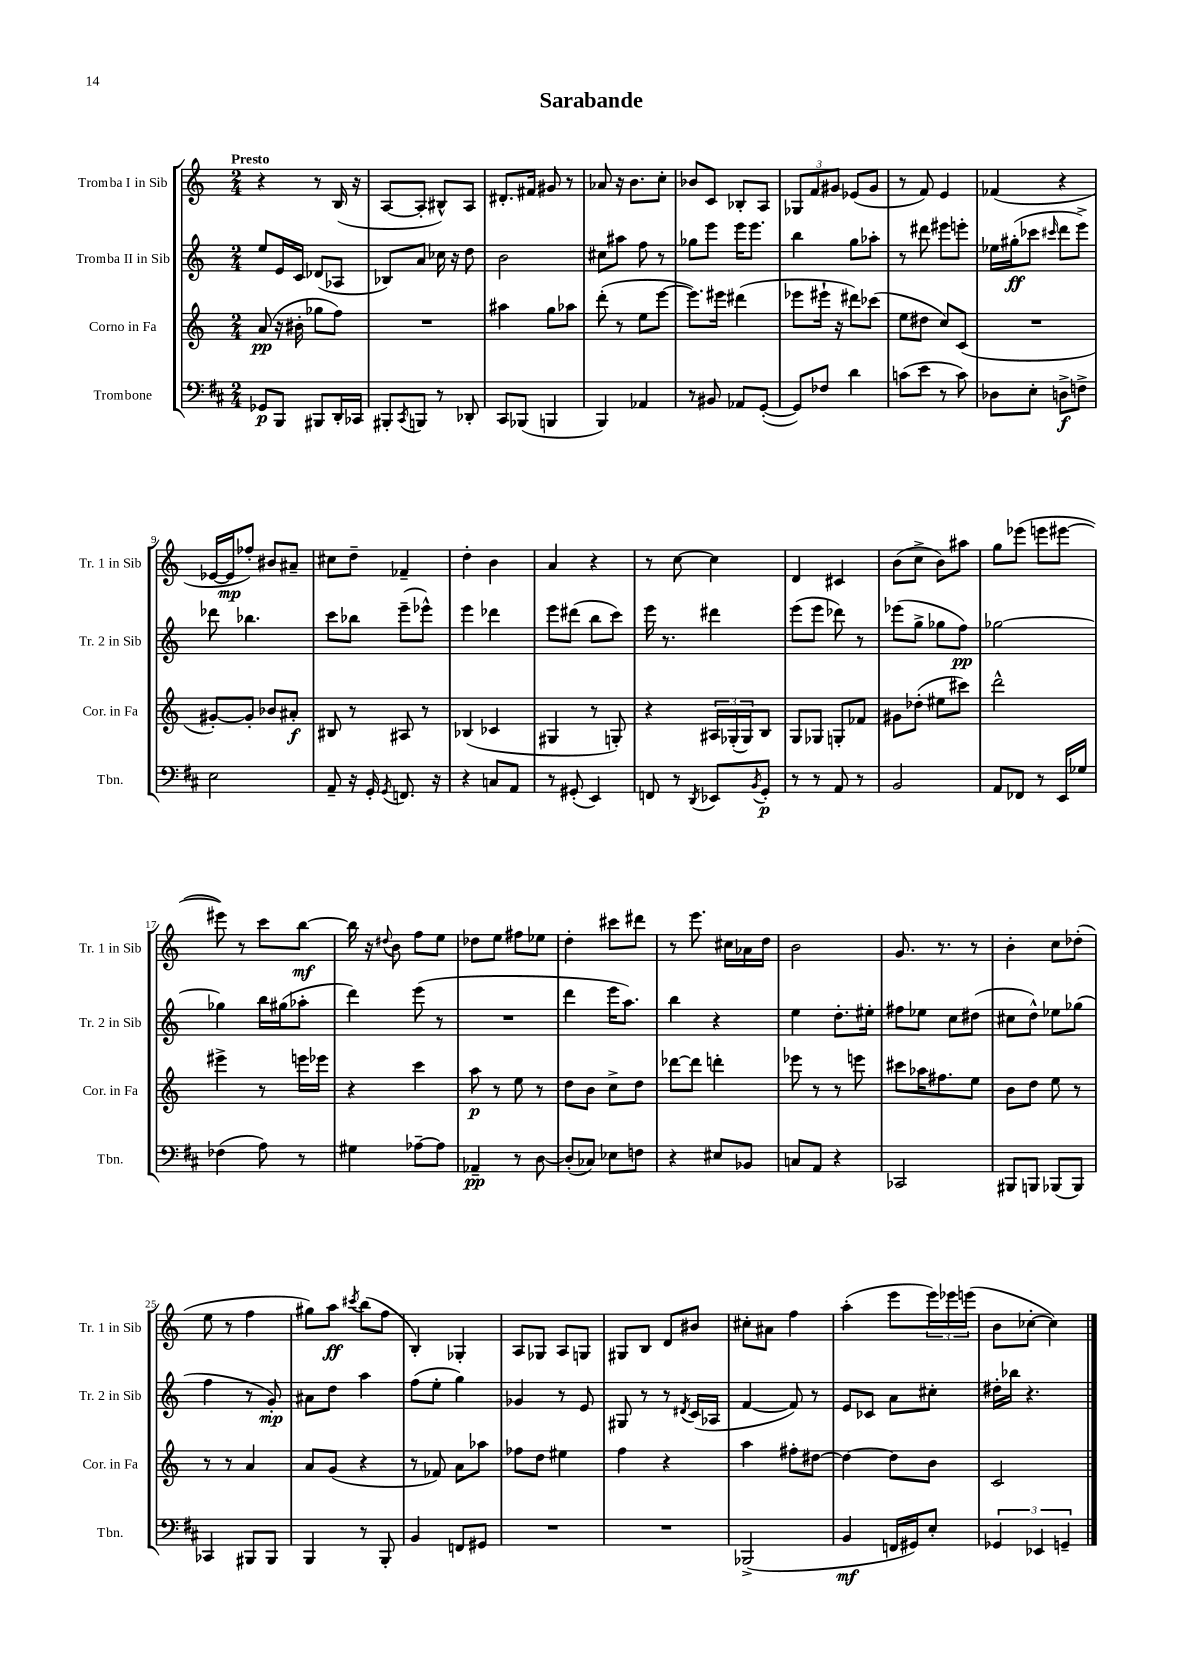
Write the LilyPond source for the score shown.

\header { title = "Sarabande" }
<<
\new StaffGroup <<
\new Staff = "s0" \with { instrumentName = "Tromba I in Sib" shortInstrumentName = "Tr. 1 in Sib" } {
    \clef treble \key c \major \numericTimeSignature \time 2/4 \tempo "Presto"
    r4 r8 b16( r16 |
    a8~ a8-. bis8-^) a8 |
    dis'8.-. fis'16 gis'8 r8 |
    aes'8 r16 b'8. c''8-. |
    bes'8 c'8 bes8-. a8 |
    \tuplet 3/2 { ges8 f'8 gis'8 } ees'8( gis'8 |
    r8 f'8) e'4 |
    fes'4( r4 |
    ees'16~ ees'16\mp fes''8-.) bis'8 ais'8-- |
    cis''8 d''8-- fes'4-- |
    d''4-. b'4 |
    a'4 r4 |
    r8 c''8~ c''4 |
    d'4 cis'4 |
    b'8( c''8-> b'8) ais''8 |
    g''8 ees'''8( e'''8 eis'''8~ |
    eis'''8) r8 c'''8 b''8~\mf |
    b''16 r16 \appoggiatura { dis''8 } b'8 f''8 e''8 |
    des''8 e''8 fis''8 ees''8 |
    d''4-. cis'''8 dis'''8 |
    r8 e'''8. cis''16 aes'16 d''16 |
    b'2 |
    g'8. r8. r8 |
    b'4-. c''8 des''8-.( |
    e''8 r8 f''4 |
    gis''8) a''8\ff \acciaccatura { cis'''8 } b''8( f''8 |
    b4-.) ges4-. |
    a8 ges8 a8 g8 |
    gis8 b8 d'8 bis'8 |
    cis''8-. ais'8 f''4 |
    a''4-.( e'''8 \tuplet 3/2 { e'''16) ees'''16 e'''16( } |
    b'8 ces''8~-. ces''4) \bar "|." |
}
\new Staff = "s1" \with { instrumentName = "Tromba II in Sib" shortInstrumentName = "Tr. 2 in Sib" } {
    \clef treble \key c \major \numericTimeSignature \time 2/4
    e''8 e'16 c'16 des'8( aes8 |
    bes8) a'8 ces''16 r16 d''8 |
    b'2 |
    cis''8 ais''8 f''8 r8 |
    ges''8 e'''8 e'''16 e'''8. |
    b''4 g''8 aes''8-. |
    r8 dis'''8 eis'''8 e'''8-. |
    ees''16 gis''16-.\ff( ces'''8 \grace { cis'''16 } d'''8 e'''8->) |
    des'''8 bes''4. |
    c'''8 bes''8 e'''8--( ees'''8-^) |
    e'''4 des'''4 |
    e'''8 dis'''8( b''8 c'''8) |
    e'''16 r8. dis'''4 |
    e'''8( e'''8 des'''8) r8 |
    ees'''8( g''8-> ges''8 f''8\pp) |
    ges''2~ |
    ges''4 b''16 gis''16( aes''8-. |
    d'''4) e'''8( r8 |
    R2 |
    d'''4 e'''16 a''8.) |
    b''4 r4 |
    e''4 d''8.-. eis''16-. |
    fis''8 ees''8 c''8 dis''8( |
    cis''8 d''8-^) ees''8 ges''8( |
    f''4 r8 g'8-.\mp) |
    ais'8 d''8 a''4 |
    f''8( e''8-. g''4) |
    ges'4 r8 e'8 |
    gis8 r8 r8 \acciaccatura { dis'8 } c'16( aes16 |
    f'4~ f'8) r8 |
    e'8 ces'8 a'8 cis''8-. |
    dis''16-. bes''16 r4. \bar "|." |
}
\new Staff = "s2" \with { instrumentName = "Corno in Fa" shortInstrumentName = "Cor. in Fa" } {
    \clef treble \key c \major \numericTimeSignature \time 2/4
    a'8\pp( r16 bis'16-. ges''8 f''8) |
    R2 |
    ais''4 g''8 aes''8 |
    d'''8-.( r8 e''8 e'''8~ |
    e'''8.) eis'''16 dis'''4( |
    ees'''8 eis'''16-! r16 dis'''8) ces'''8( |
    e''8 dis''8 c''8) c'8( |
    R2 |
    gis'8~-.) gis'8-. bes'8 ais'8-.\f |
    bis8 r8 ais8 r8 |
    bes4( ces'4 |
    gis4 r8 g8-.) |
    r4 \tuplet 3/2 { ais16 ges16-.( ges16) } b8 |
    g8 ges8 g8-. fes'8 |
    gis'8 des''8-.( eis''8 cis'''8) |
    d'''2-^ |
    eis'''4-> r8 e'''16 ees'''16 |
    r4 c'''4 |
    a''8\p r8 e''8 r8 |
    d''8 b'8 c''8-> d''8 |
    des'''8~ des'''8 d'''4-. |
    ees'''8 r8 r8 e'''8 |
    cis'''8 aes''16 fis''8. e''8 |
    b'8 d''8 e''8 r8 |
    r8 r8 a'4 |
    a'8 g'8( r4 |
    r8 fes'8) a'8 aes''8 |
    fes''8 d''8 eis''4 |
    f''4 r4 |
    a''4 fis''8-. dis''8~ |
    dis''4~ dis''8 b'8 |
    c'2 \bar "|." |
}
\new Staff = "s3" \with { instrumentName = "Trombone" shortInstrumentName = "Tbn." } {
    \clef bass \key d \major \numericTimeSignature \time 2/4
    ges,8\p b,,8 bis,,8 d,16-. ces,16 |
    bis,,8-. \acciaccatura { cis,8 } b,,8 r8 des,8-. |
    cis,8 bes,,8( b,,4 |
    b,,4) aes,4 |
    r8 bis,8 aes,8 g,8~-.( |
    g,8) fes8 d'4 |
    c'8( e'8 r8 c'8) |
    des8 e8-. d8->\f f8-> |
    e2 |
    a,8-- r16 g,16-. \acciaccatura { g,8 } f,8. r16 |
    r4 c8 a,8 |
    r8 gis,8-.( e,4) |
    f,8 r8 \acciaccatura { d,8 } ees,8 \acciaccatura { b,8 } g,8-.\p |
    r8 r8 a,8 r8 |
    b,2 |
    a,8 fes,8 r8 e,16 ges16 |
    fes4( a8) r8 |
    gis4 aes8~-- aes8 |
    aes,4--\pp r8 d8~ |
    d8-.( ces8) ees8 f8 |
    r4 eis8 bes,8 |
    c8 a,8 r4 |
    ces,2 |
    bis,,8 b,,8 bes,,8( bes,,8) |
    ces,4 bis,,8 bis,,8 |
    b,,4 r8 b,,8-. |
    b,4 f,8 gis,8 |
    R2 |
    R2 |
    bes,,2->( |
    b,4\mf f,16 gis,16) e8-. |
    \tuplet 3/2 { ges,4 ees,4 g,4-- } \bar "|." |
}
>>
>>
